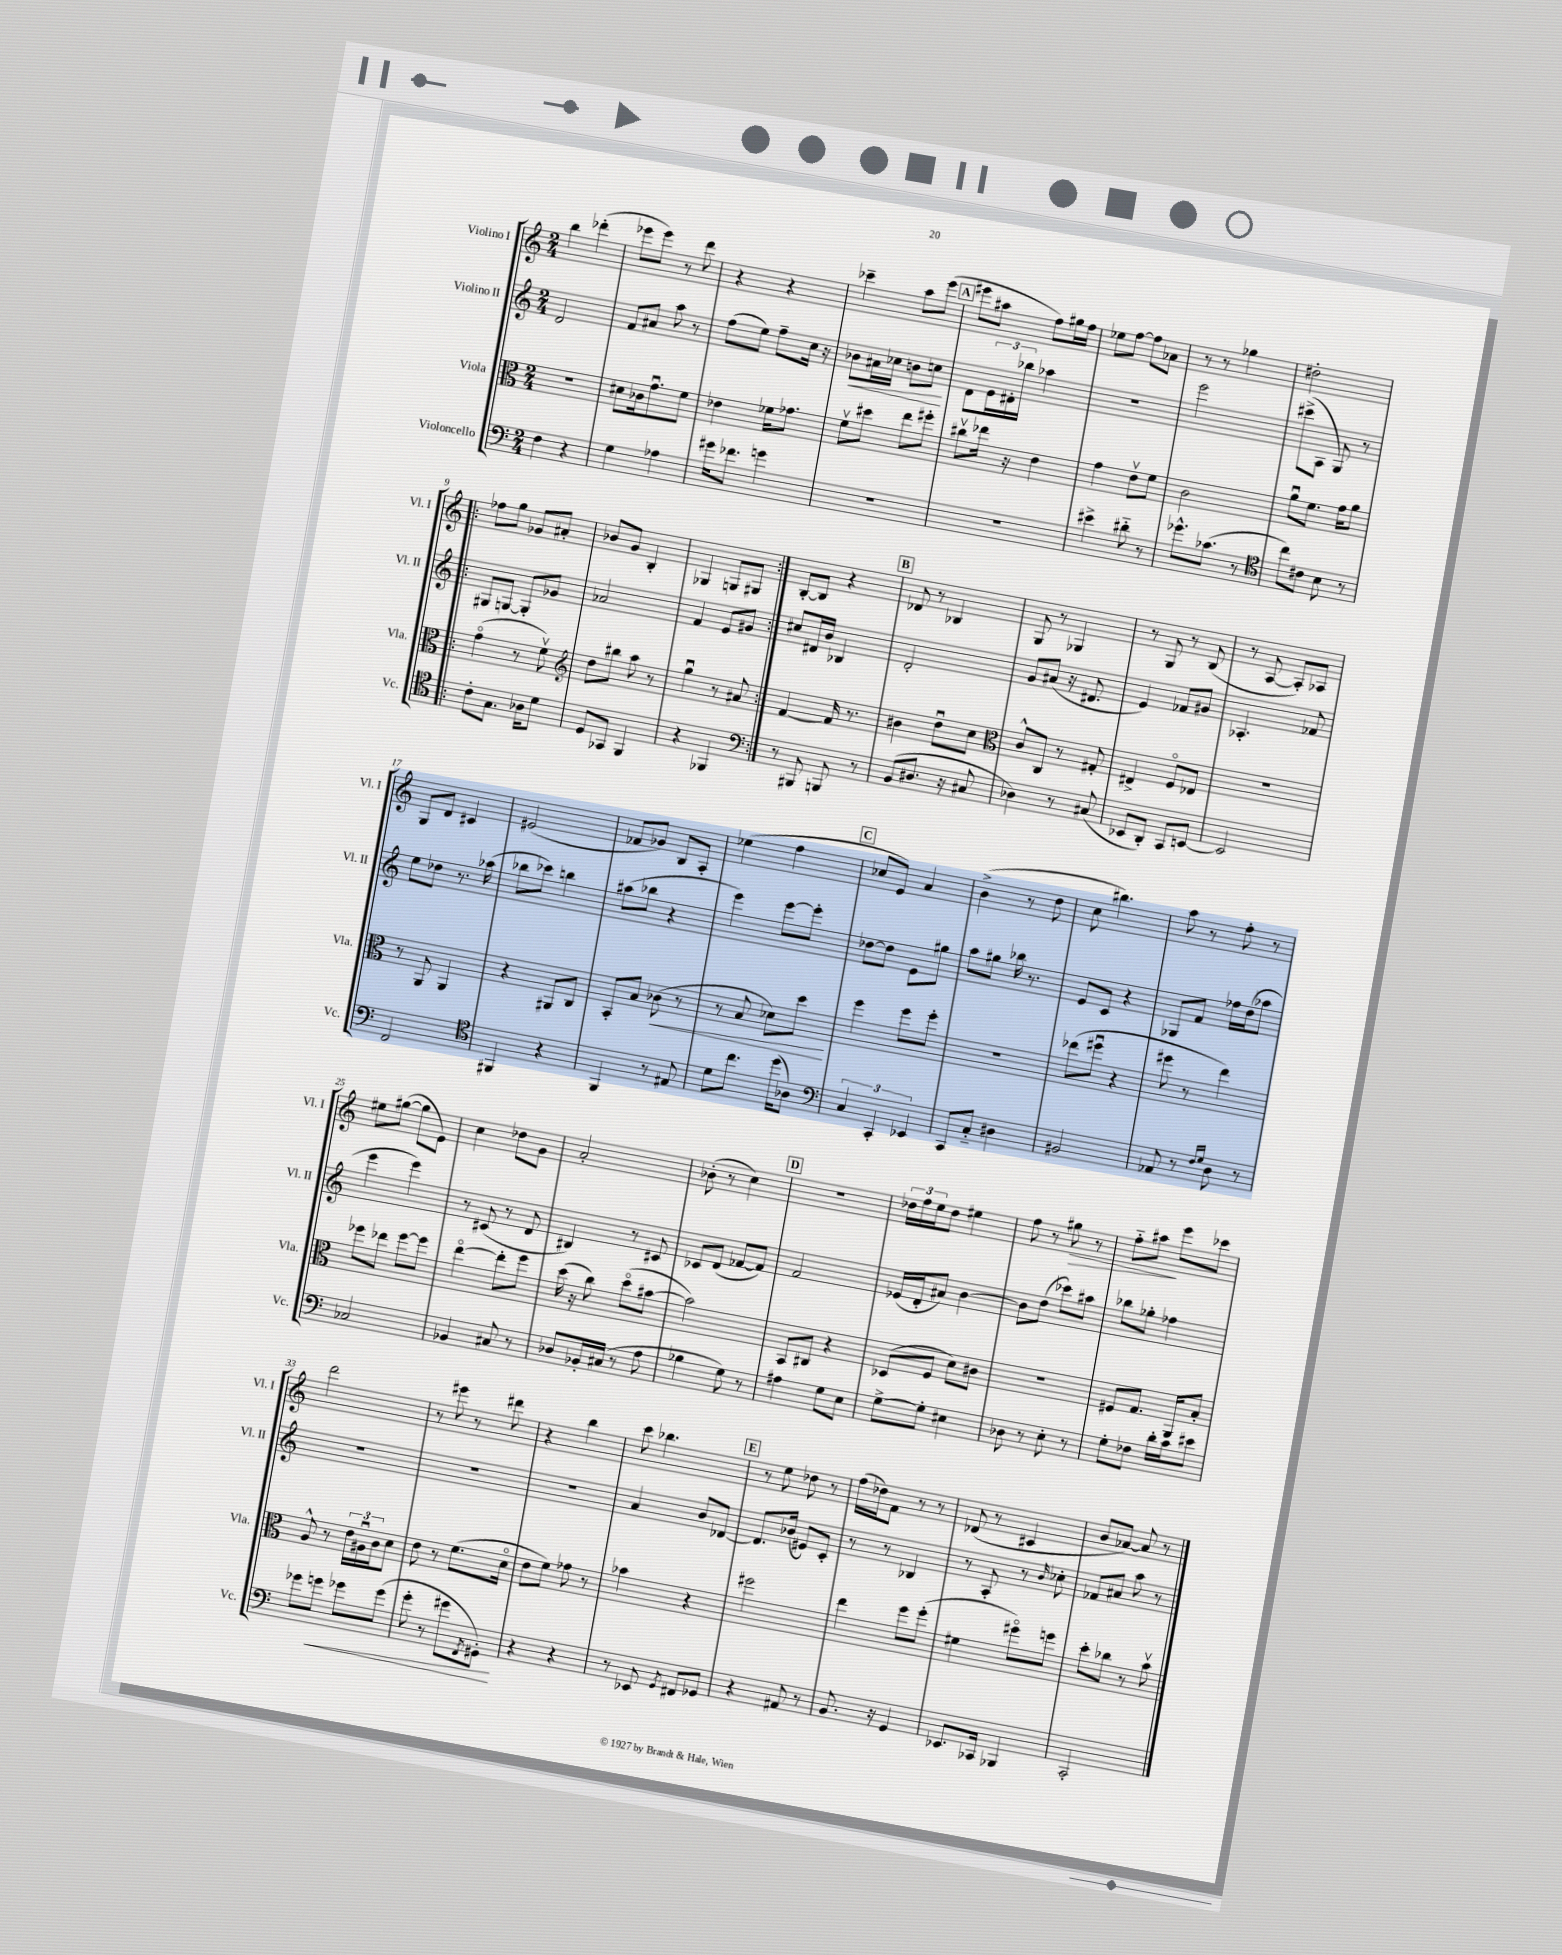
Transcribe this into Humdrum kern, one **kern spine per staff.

**kern	**kern	**kern	**kern
*staff4	*staff3	*staff2	*staff1
*clefF4	*clefC3	*clefG2	*clefG2
*k[]	*k[]	*k[]	*k[]
*M2/4	*M2/4	*M2/4	*M2/4
4F\	2r	2d/	4bb\
4r	.	.	(4ddd-'\
=	=	=	=
4G\	8d#\L	8f/L	8eee-\L
.	16c-\k	8a#/J	8eee-\J)
.	8.gu\	.	.
4A-\	.	8aa\	8r
.	8f\J	8r	8ddd\
=	=	=	=
16g#\LK	4e-\	(8ff\L	4r
8.f-\J	.	.	.
.	.	8ee\J)	.
4g\	16f-\LK	8ff~\L	4r
.	8.g-\J	.	.
.	.	16cc\Jk	.
.	.	16r	.
=	=	=	=
2r	8fv\L	8b-\L	4ccc-~\
.	8dd#\J	16a#\L	.
.	.	16cc-\JJ	.
.	8ee\L	8b\L	8aa\L
.	8ff#'\J	8cc\J	(8eee\J
=	=	=	=
2r	8cc#v\L	8d\L	8eee#\L
.	16ee-\Jk	24e\L	8aa#\J
.	.	24d#'\	.
.	16r	.	.
.	.	24bb-\JJ	.
.	4e\	4aa-\	8ff\L)
.	.	.	16gg#\L
.	.	.	16ff\JJ
=	=	=	=
4e#^\	4g\	2r	8ee-\L
.	.	.	[8ff\J
8d#'~\	8ev\L	.	8ff\]L
8r	8f\J	.	8a-\J
=	=	=	=
8.g-^^\L	2c\	2eee\	8r
.	.	.	8r
(8.c-\J	.	.	.
.	.	.	4gg-\
8r	.	.	.
=	=	=	=
*clefC4	*	*	*
8cc\L)	8au\L	(8ccc#^\L	2dd#'\
8c#\J	8.f\J	8A\J	.
8B\	.	8G/)	.
.	16g\LK	.	.
8r	8a\J	8r	.
=!|:	=!|:	=!|:	=!|:
8c'\L	(4go\	8G#/L	8ff-\L
8.G\J	.	[8G/J	8gg\J
.	8r	8G'/]L	8g-/L
16A-\LK	.	.	.
8d\J	8fv\)	8g-/J	8a#'/J
=	=	=	=
*	*clefG2	*	*
8D/L	8dd\L	2a-/	8b-/L
8GG-/J	8bb#\J	.	8g/J
4FF/	8aa\	.	4B'/
.	8r	.	.
=	=	=	=
4r	4ggu\	4f/	4G-/
4FF-/	8r	8e/L	8G/L
.	8a#/	8g#/J	8G#/J
=:|!	=:|!	=:|!	=:|!
*clefF4	*	*	*
8r	[4f/	8cc#/L	[8B'/L
8BBB#/	.	16d#/L	8B/]J
.	.	16b/JJ	.
8BBB/	16f/]	4B-/	4r
.	8.r	.	.
8r	.	.	.
=	=	=	=
(8BB/L	4b#\	2d'/	8d-/
8.D#/J	.	.	8r
.	8ddu\L	.	4B-/
16r	.	.	.
8C#/	8cc\J	.	.
=	=	=	=
*	*clefC3	*	*
4D-\)	8c^^/L	8g/L	8G/
.	8C/J	(8a#/J	8r
8r	8r	16r	4G-/
.	.	8.d#/	.
(8C#/	8G#'/	.	.
=	=	=	=
8EE-/L	4E#^/	4e/)	8r
8DD'/J)	.	.	8G/
8CC/L	8Fo/L	8f-/L	8r
[8EE/J	8E-/J	8g#/J	(8B/
=	=	=	=
2EE/]	2r	4.A-'/	8r
.	.	.	[8A/
.	.	.	8A'/]L)
.	.	8f-/	8A-/J
=	=	=	=
2FF/	8r	8ee\L	8G/L
.	8AA/	8dd-\J	8d/J
.	4AA/	8.r	4c#/
.	.	(16aa-\	.
=	=	=	=
*clefC4	*	*	*
4FF#/	4r	8bb-\L	(2e#/
.	.	8ccc-\J)	.
4r	8AA#/L	4bb\	.
.	8C/J	.	.
=	=	=	=
4FF/	8BB'/L	(8aa#\L	8f-/L
.	8B/J	8bb-\J	8g-/J)
8r	(8c-\	4r	8B/L
8E#/	8r	.	8A'/J
=	=	=	=
8d\L	8r	4eee\)	(4ee-\
8.cc\J	8B/	.	.
.	8d-\L)	[8eee\L	4ff\
(16dd\LK	.	.	.
8A-\J)	8dd\J	8eee'\]J	.
=	=	=	=
*clefF4	*	*	*
6C/	4ff\	[8dd-\L	8cc-/L
.	.	8dd-\]J	8e/J)
6CC'/	.	.	.
.	8ff\L	8e\L	4a/
6EE-/	.	.	.
.	8ff'\J	8gg#\J	.
=	=	=	=
8CC/L	2r	8aa\L	(4b^\
8C'~/J	.	8gg#\J	.
4D#\	.	16bb-\	8r
.	.	8.r	.
.	.	.	8dd\
=	=	=	=
2BB#/	(8ee-\L	8e/L	8cc\
.	8ff#u\J	8c/J	4.bb#\)
.	4r	4r	.
=	=	=	=
8AA-/	8ff#\	8G-/L	8aa\
8r	8r	8f/J	8r
16qqF/LL	.	.	.
16qqG/JJ	.	.	.
8D\	4ee\)	16ff-\LL	8ff'\
.	.	(16dd\J	.
8r	.	8aa-\J	8r
=	=	=	=
2C-/	8ff-\L	4eee\	8ee#\L
.	8ee-\J	.	([8gg#\J
.	[8ff-\L	4eee\)	8gg#\]L
.	8ff-\]J	.	8e\J)
=	=	=	=
4BB-/	[4eeo\	8r	4cc\
.	.	(8c#/	.
8C#/	8ee'\]L	8r	8dd-\L
8r	8ff\J	8d/	8g\J
=	=	=	=
8D-/L	(16dd\	4B#/)	2a'/
.	16r	.	.
16BB-'/L	8cc\)	.	.
(16C#/JJ	.	.	.
8r	(8ddo\L	8r	.
8A\	[8b#\J	8c#/	.
=	=	=	=
4B-\	2b#\])	8c-/L	(8b-'\
.	.	(8d/J	8r
8G\)	.	[8f-/L	4cc\)
8r	.	8f-/]J)	.
=	=	=	=
4A#\	8BB/L	2f/	2r
.	8C#/J	.	.
8G\L	4r	.	.
8E\J	.	.	.
=	=	=	=
[8G^\L	(8D-/L	(16e-/LL	24dd-\LL
.	.	.	24ff\
.	.	16d'/J	.
.	.	.	24ee\J
8G'\]J	8F/J	8a#/J)	8dd-\J
4E#\	8d\L)	[4b\	4ee#\
.	8c#\J	.	.
=	=	=	=
8D-\	2r	8b\]L	8ff\
8r	.	(8dd\J	8r
8E'\	.	8ccc-\L)	8gg#\
8r	.	8aa#\J	8r
=	=	=	=
8G'\L	8F#/L	8bb-\L	8ff'~\L
8F-\J	8.G/J	8gg-'\J	8aa#\J
16d'\LL	.	4ff-\	8eee\L
16c\J	16AA/LK	.	.
8e#\J	8B'/J	.	8ccc-\J
=	=	=	=
8g-\L	8A^^/	2r	2ddd\
8g\J	8r	.	.
8g-\L	24e\LL	.	.
.	24A#u\	.	.
.	24c\J	.	.
(8g-\J	8d\J	.	.
=	=	=	=
8g'\	8e\	2r	8r
8r	8r	.	8eee#\
8g#\L	(8.f\L	.	8r
8qFF/	.	.	.
8GG#'\J)	.	.	8ddd#\
.	16do\Jk	.	.
=	=	=	=
4r	8e\L	2r	4r
.	8f\J)	.	.
4r	8g-\	.	4bb\
.	8r	.	.
=	=	=	=
8r	4b-\	4a/	8ccc\
8EE-/	.	.	4.bb-\
8qGG/	.	.	.
8FF#/L	4r	8b/L	.
8GG-/J	.	[8d-/J	.
=	=	=	=
4r	2ff#\	8.d-/]L	8r
.	.	.	8ee\
.	.	(16b-/Jk	.
8AA#/	.	8e#/L)	8dd-\
8r	.	8c'/J	8r
=	=	=	=
8.BB/	4ee\	8r	(16ff\LL
.	.	.	16dd-\J)
.	.	8r	8f\J
16r	.	.	.
4GG/	8ff\L	4B-/	8r
.	(8ff'\J	.	8r
=	=	=	=
8.EE-/L	4f#\	8r	(8d-/
.	.	8A'/	8r
16CC-/Jk	.	.	.
4BBB-/	8ff#o\L)	8r	4c#/
.	.	16qqb/	.
.	8ff\J	8cc-'\	.
=	=	=	=
2CC'/	8dd'\L	8f-/L	8b/L
.	8cc-\J	8a#/J	[8a-/J)
.	8r	8aa\	8a-/]
.	8bv\	8r	8r
==	==	==	==
*-	*-	*-	*-
